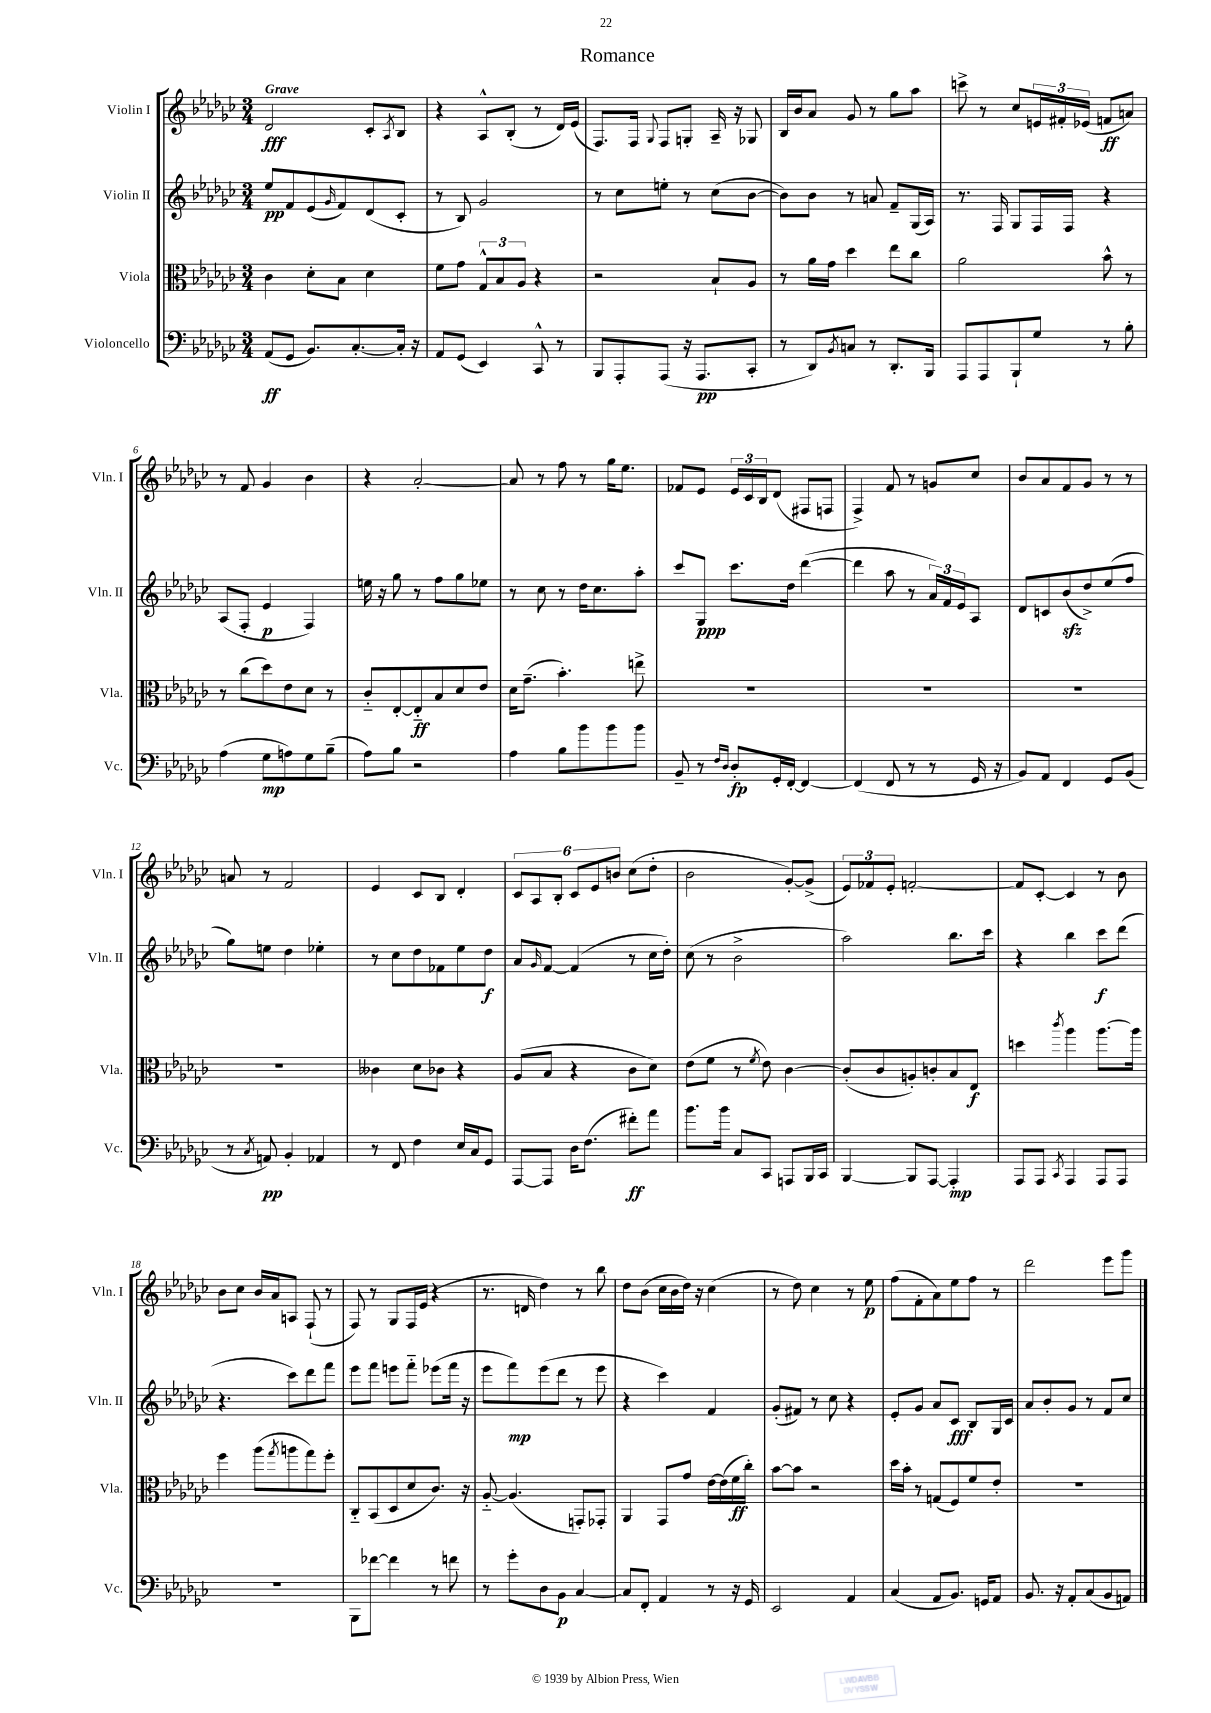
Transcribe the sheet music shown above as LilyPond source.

\header { title = "Romance" }
<<
\new StaffGroup <<
\new Staff = "s0" \with { instrumentName = "Violin I" shortInstrumentName = "Vln. I" } {
    \clef treble \key ges \major \numericTimeSignature \time 3/4 \tempo "Grave"
    des'2\fff ces'8-. \acciaccatura { aes8 } bes8 |
    r4 aes8-^ bes8-.( r8 des'16) ees'16( |
    f8.) f16 \appoggiatura { ges8 } f8 g8-. aes16-- r16 ges8 |
    bes16 bes'16 aes'8 ges'8 r8 ges''8 aes''8 |
    c'''8-> r8 ces''8 \tuplet 3/2 { e'16 fis'16-. ees'16( } f'8\ff a'8) |
    r8 f'8 ges'4 bes'4 |
    r4 aes'2~-. |
    aes'8 r8 f''8 r8 ges''16 ees''8. |
    fes'8 ees'8 \tuplet 3/2 { ees'16 ces'16 bes16 } des'8( fis8 f8 |
    f4->) f'8 r8 g'8 ces''8 |
    bes'8 aes'8 f'8 ges'8 r8 r8 |
    a'8 r8 f'2 |
    ees'4 ces'8 bes8 des'4-. |
    \tuplet 6/4 { ces'8 aes8 bes8-. ces'8 ees'8 b'8 } ces''8( des''8-. |
    bes'2 ges'8~-.) ges'8->( |
    \tuplet 3/2 { ees'8) fes'8 ees'8-. } f'2~-. |
    f'8 ces'8~-. ces'4 r8 bes'8 |
    bes'8 ces''8 bes'16 aes'16 a8 f8-!( r8 |
    f8) r8 ges8 f16 ees'16( r4 |
    r8. d'16 des''4) r8 bes''8 |
    des''8 bes'8( ces''16 bes'16 des''16) r16 ces''4( |
    r8 des''8) ces''4 r8 ees''8\p |
    f''8( f'8-. aes'8) ees''8 f''8 r8 |
    des'''2 ees'''8 ges'''8 \bar "|." |
}
\new Staff = "s1" \with { instrumentName = "Violin II" shortInstrumentName = "Vln. II" } {
    \clef treble \key ges \major \numericTimeSignature \time 3/4
    ees''8\pp f'8 ees'8( \grace { ges'16 } f'8) des'8( ces'8-. |
    r8 bes8) ges'2 |
    r8 ces''8 e''8-. r8 ces''8( bes'8~ |
    bes'8) bes'8 r8 a'8 f'8-- ges16( aes16) |
    r8. f16 ges8 f16 f16 r4 |
    aes8( f8-. ees'4\p f4) |
    e''16 r16 ges''8 r8 f''8 ges''8 ees''8 |
    r8 ces''8 r8 des''16 ces''8. aes''8-. |
    ces'''8 ges8\ppp ces'''8. des''16 des'''4~( |
    des'''4 aes''8 r8 \tuplet 3/2 { aes'16) f'16 ees'16 } aes8 |
    des'8 c'8 bes'8\sfz( des''8->) ees''8( f''8 |
    ges''8) e''8 des''4 ees''4-. |
    r8 ces''8 des''8 fes'8 ees''8 des''8\f |
    aes'8 \grace { ges'16 } f'8~ f'4( r8 ces''16 des''16-.) |
    ces''8( r8 bes'2-> |
    aes''2) bes''8. ces'''16 |
    r4 bes''4 ces'''8\f des'''8( |
    r4. ces'''8) des'''8 f'''8 |
    ees'''8 f'''8 e'''8 f'''8-_ ees'''8( f'''16 r16 |
    ees'''8 f'''8\mp) ees'''8( des'''8 r8 ees'''8 |
    r4 ces'''4) f'4 |
    ges'8-.( fis'8) r8 ces''8 r4 |
    ees'8-. ges'8 aes'8 ces'8\fff bes8 ges16 ces'16 |
    aes'8 bes'8-. ges'8 r8 f'8 ces''8 \bar "|." |
}
\new Staff = "s2" \with { instrumentName = "Viola" shortInstrumentName = "Vla." } {
    \clef alto \key ges \major \numericTimeSignature \time 3/4
    ces'4 des'8-. bes8 des'4 |
    f'8 ges'8 \tuplet 3/2 { ges8-^ bes8 aes8 } r4 |
    r2 bes8-! aes8 |
    r8 aes'16 ges'16 des''4 ees''8 ces''8 |
    aes'2 bes'8-^ r8 |
    r8 ces''8( des''8) ees'8 des'8 r8 |
    ces'8-_ ees8~-. ees8-_\ff bes8 des'8 ees'8 |
    des'16 ges'8.--( bes'4.-.) e''8-> |
    R2. |
    R2. |
    R2. |
    R2. |
    ceses'4 des'8 ces'8 r4 |
    aes8( bes8 r4 ces'8 des'8) |
    ees'8( f'8 r8 \acciaccatura { f'8 } ees'8) ces'4~ |
    ces'8-.( ces'8 a8-.) c'8-. bes8 ees8\f |
    d''4 \acciaccatura { ces'''8 } aes''4 aes''8.~ aes''16 |
    f''4 aes''8( \acciaccatura { ges''8 } a''8 ges''8) f''8-. |
    ces8-_ bes,8( des8 des'8 ces'8.) r16 |
    aes8~-_ aes4.( g,8-.) ges,8-. |
    aes,4 ges,8 ges'8 ees'16~ ees'16( f'16\ff ces''16-.) |
    bes'8~ bes'8 r2 |
    des''16 bes'16-. r8 g8( f8) f'8 ees'8-. |
    R2. \bar "|." |
}
\new Staff = "s3" \with { instrumentName = "Violoncello" shortInstrumentName = "Vc." } {
    \clef bass \key ges \major \numericTimeSignature \time 3/4
    aes,8\ff( ges,8 bes,8.) ces8.~-. ces16-. r16 |
    aes,8 ges,8( ees,4) ces,8-^ r8 |
    bes,,8 aes,,8-. aes,,8( r16 aes,,8.\pp ces,8-. |
    r8 des,8) \acciaccatura { bes,8 } c8 r8 des,8.-. bes,,16 |
    aes,,8 aes,,8 bes,,8-! ges8 r8 bes8-. |
    aes4( ges8\mp a8) ges8 bes8--( |
    aes8) bes8 r2 |
    aes4 bes8 bes'8 bes'8 bes'8 |
    bes,8-- r8 \grace { f16 des16 } des8-.\fp ges,16-. f,16~-. f,4~ |
    f,4( f,8 r8 r8 ges,16 r16 |
    bes,8) aes,8 f,4 ges,8 bes,8( |
    r8 \acciaccatura { ces8 } a,8\pp) bes,4-. aes,4 |
    r8 f,8 f4 ees16 ces16 ges,8 |
    aes,,8~ aes,,8 des16 f8.( fis'8-.\ff) aes'8 |
    bes'8. bes'16 ces8 ces,8 a,,8 bes,,16 ces,16 |
    bes,,4~ bes,,8 aes,,8~ aes,,4-.\mp |
    aes,,8 aes,,8 \acciaccatura { ces,8 } aes,,4 aes,,8 aes,,8 |
    R2. |
    bes,,8 fes'8~ fes'4 r8 f'8 |
    r8 ges'8-. des8 bes,8\p ces4~ |
    ces8 f,8-. aes,4 r8 r16 ges,16 |
    ees,2 aes,4 |
    ces4( aes,8 bes,8.) g,16 aes,8 |
    bes,8. r16 aes,8-. ces8( bes,8 a,8) \bar "|." |
}
>>
>>
